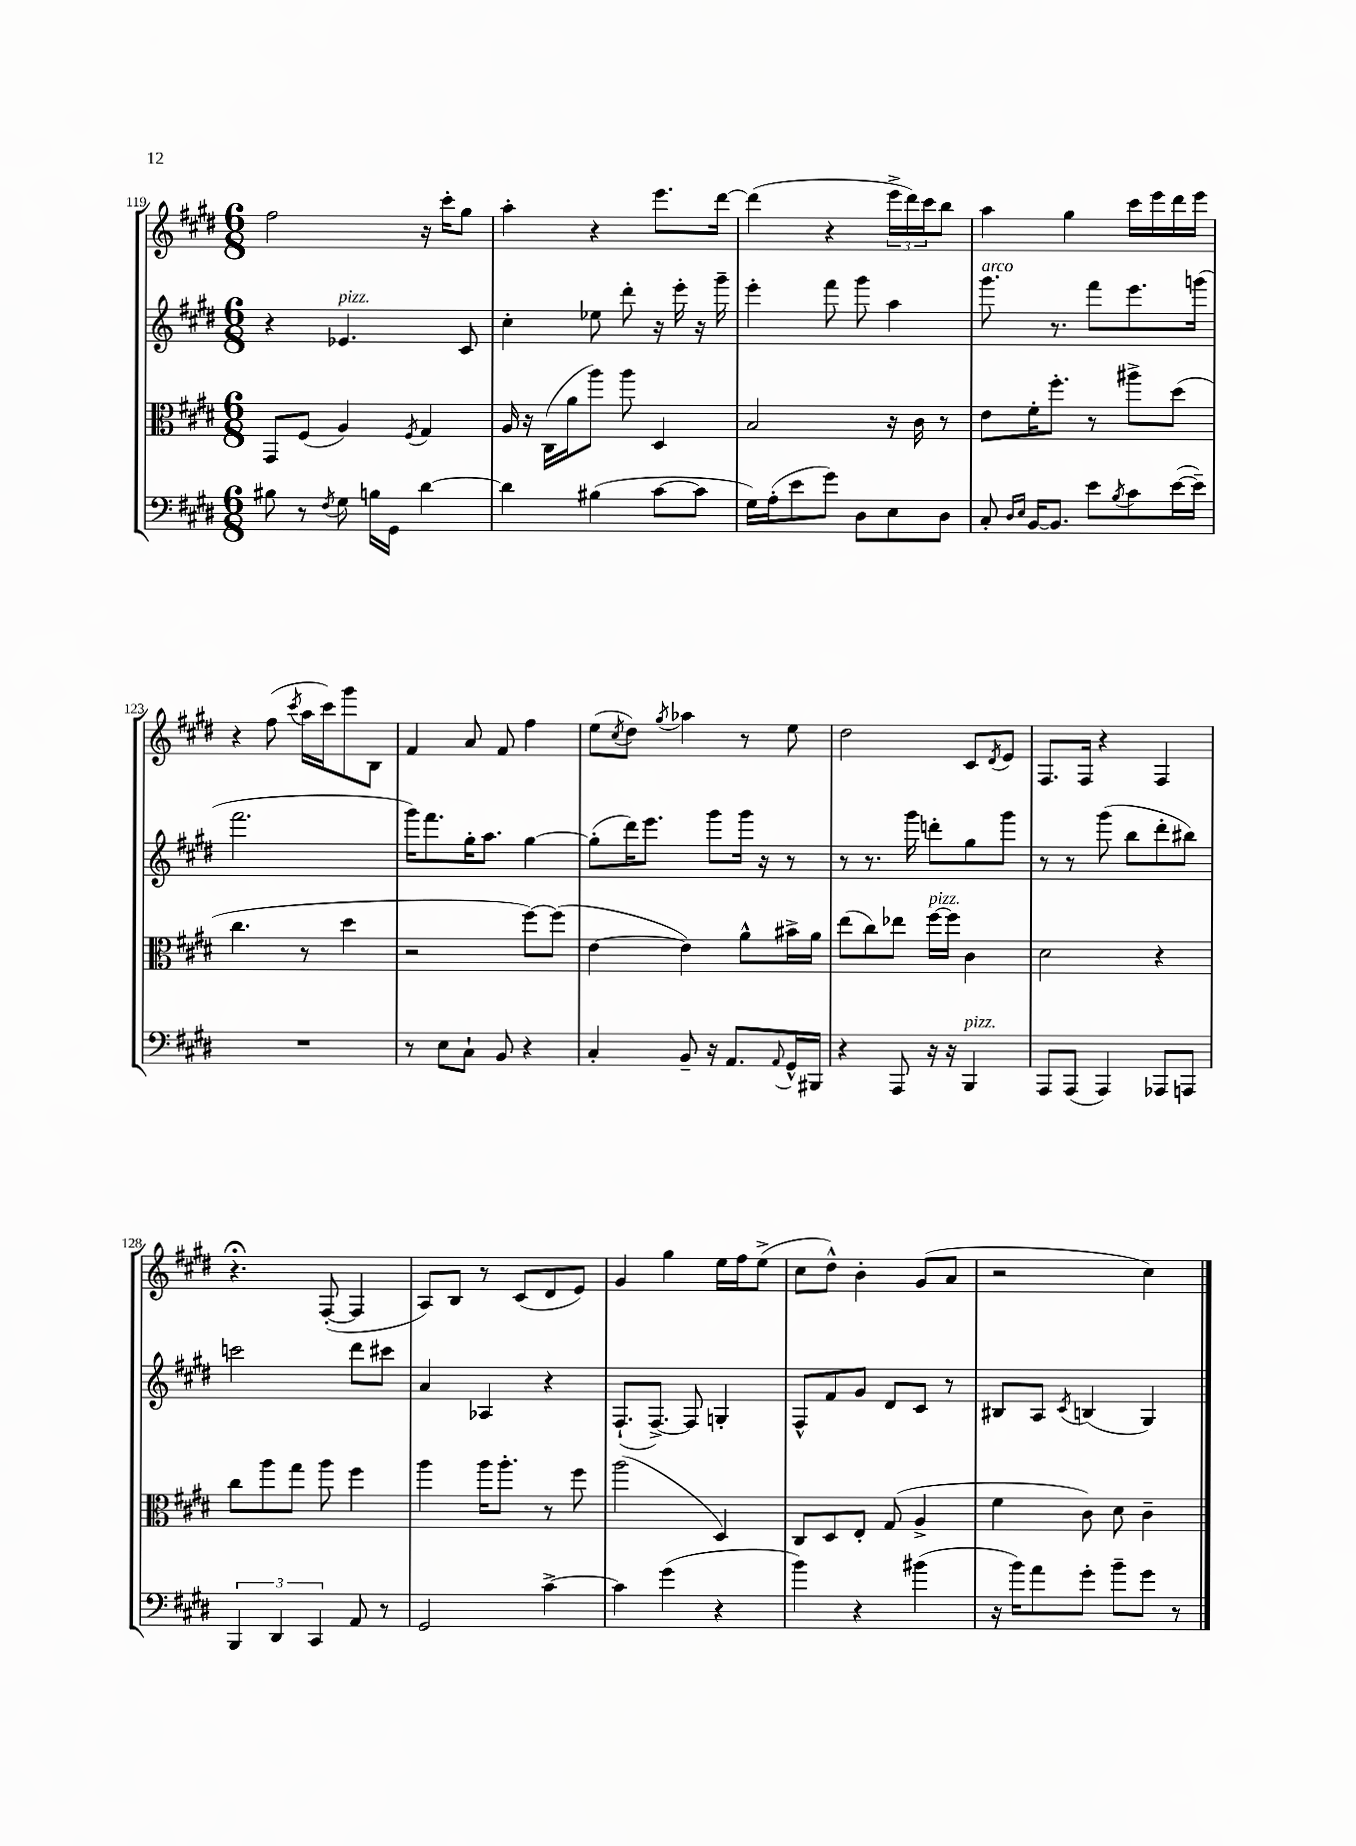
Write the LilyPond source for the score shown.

<<
\new StaffGroup <<
\new Staff = "s0" {
    \clef treble \key e \major \numericTimeSignature \time 6/8
    fis''2 r16 cis'''16-. gis''8 |
    a''4-. r4 e'''8. dis'''16~ |
    dis'''4( r4 \tuplet 3/2 { e'''16-> dis'''16) cis'''16 } b''8 |
    a''4 gis''4 cis'''16 e'''16 dis'''16 e'''16 |
    r4 fis''8( \acciaccatura { cis'''8 } a''16 cis'''16) gis'''8 b8 |
    fis'4 a'8 fis'8 fis''4 |
    e''8( \acciaccatura { cis''8 } dis''8) \acciaccatura { gis''8 } aes''4 r8 e''8 |
    dis''2 cis'8 \acciaccatura { dis'8 } e'8 |
    fis8. fis16 r4 fis4 |
    r4.\fermata fis8~-.( fis4 |
    a8) b8 r8 cis'8( dis'8 e'8) |
    gis'4 gis''4 e''16 fis''16 e''8->( |
    cis''8 dis''8-^) b'4-. gis'8( a'8 |
    r2 cis''4) \bar "|." |
}
\new Staff = "s1" {
    \clef treble \key e \major \numericTimeSignature \time 6/8
    r4 ees'4.^\markup { \italic "pizz." } cis'8 |
    cis''4-. ees''8 dis'''8-. r16 e'''16-. r16 gis'''16-- |
    e'''4-. fis'''8 gis'''8 a''4 |
    gis'''8.^\markup { \italic "arco" } r8. fis'''8 e'''8. g'''16( |
    fis'''2. |
    gis'''16) fis'''8. gis''16-. a''8. gis''4~ |
    gis''8-.( dis'''16) e'''8. gis'''8 gis'''16 r16 r8 |
    r8 r8. gis'''16 d'''8-. gis''8 gis'''8 |
    r8 r8 gis'''8( b''8 dis'''8-. bis''8) |
    c'''2 dis'''8 cis'''8 |
    a'4 aes4 r4 |
    fis8.-!( fis8.~->) fis8 g4-. |
    fis8-^ fis'8 gis'8 dis'8 cis'8 r8 |
    bis8 a8 \acciaccatura { cis'8 } b4( gis4) \bar "|." |
}
\new Staff = "s2" {
    \clef alto \key e \major \numericTimeSignature \time 6/8
    gis,8 fis8( a4) \acciaccatura { fis8 } gis4 |
    a16 r16 cis16( a'16 a''8) a''8 dis4 |
    b2 r16 cis'16 r8 |
    e'8 fis'16-. fis''8.-. r8 ais''8-> dis''8( |
    cis''4. r8 dis''4 |
    r2 fis''8~) fis''8( |
    e'4~ e'4) a'8-^ bis'16-> a'16 |
    e''8( cis''8) ees''8 fis''16~^\markup { \italic "pizz." } fis''16 cis'4 |
    dis'2 r4 |
    cis''8 a''8 gis''8 a''8 fis''4 |
    a''4 a''16 a''8.-. r8 fis''8 |
    a''2( dis4) |
    cis8 dis8 e8-. gis8( a4-> |
    fis'4 cis'8) dis'8 cis'4-- \bar "|." |
}
\new Staff = "s3" {
    \clef bass \key e \major \numericTimeSignature \time 6/8
    bis8 r8 \acciaccatura { fis8 } gis8 b16 gis,16 dis'4~ |
    dis'4 bis4( cis'8~ cis'8 |
    gis16) a16-.( e'8 gis'8) dis8 e8 dis8 |
    cis8-. \grace { dis16 e16 } b,16~ b,8. e'8 \acciaccatura { b8 } cis'8 e'16~( e'16--) |
    R2. |
    r8 e8 cis8-! b,8 r4 |
    cis4-. b,8-- r16 a,8. \appoggiatura { a,8 } gis,16-^ bis,,16 |
    r4 a,,8 r16 r16 b,,4^\markup { \italic "pizz." } |
    a,,8 a,,8( a,,4) aes,,8 a,,8 |
    \tuplet 3/2 { b,,4 dis,4 cis,4 } a,8 r8 |
    gis,2 cis'4~-> |
    cis'4 gis'4( r4 |
    b'4) r4 bis'4( |
    r16 b'16) a'8 gis'8-. b'8-- gis'8 r8 \bar "|." |
}
>>
>>
\layout { \context { \Score currentBarNumber = #119 } }
